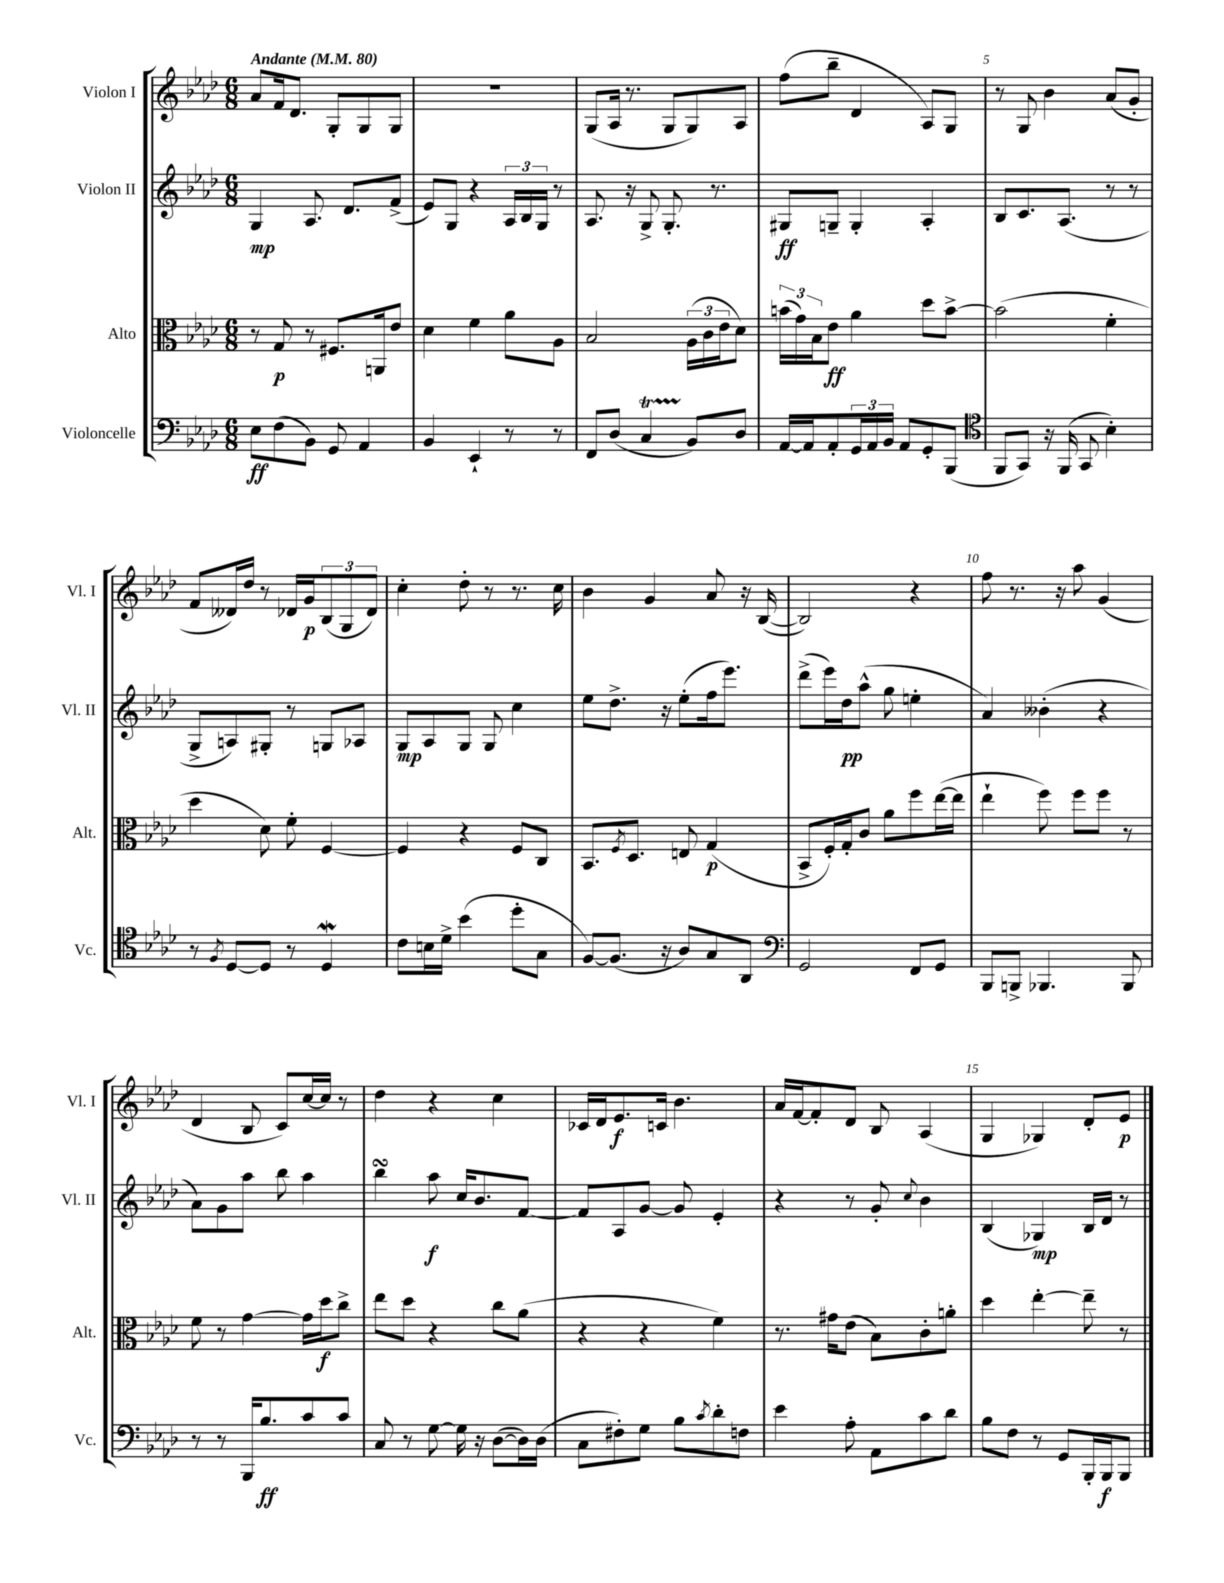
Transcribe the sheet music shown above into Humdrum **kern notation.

**kern	**kern	**kern	**kern
*staff4	*staff3	*staff2	*staff1
*clefF4	*clefC3	*clefG2	*clefG2
*k[b-e-a-d-]	*k[b-e-a-d-]	*k[b-e-a-d-]	*k[b-e-a-d-]
*M6/8	*M6/8	*M6/8	*M6/8
*MM80	*MM80	*MM80	*MM80
8E-	8r	4G	8a-
(8F	8G	.	16f
.	.	.	8.d-
8BB-)	8r	8.A-	.
8GG	8.F#	.	8G'
.	.	8.d-	.
4AA-	.	.	8G
.	16AA	.	.
.	8e-	(8f^	8G
=	=	=	=
4BB-	4d-	8e-)	2.r
.	.	8G	.
4EE-`	4f	4r	.
8r	8a-	24A-	.
.	.	24B-	.
.	.	24G	.
8r	8A-	8r	.
=	=	=	=
8FF	2B-	8.A-	(8G
(8D-	.	.	16A-
.	.	16r	8.r
4C	.	8G^	.
.	.	8.G'	8G
8BB-)	(24A-	.	8G)
.	24c	.	.
.	.	8.r	.
.	24e-	.	.
8D-	8d-)	.	8A-
=	=	=	=
[16AA-	(24b	8G#	(8ff
.	24g)	.	.
16AA-]	.	.	.
.	24B-	.	.
8AA-'	8e-	8G~	8bb-~
24GG	4a-	4G'	4d-
24AA-	.	.	.
24BB-	.	.	.
8AA-	.	.	.
8GG'	8dd-	4A-'	8A-)
(8BBB-	[8b^	.	8G
=	=	=	=
*clefC4	*	*	*
8FF	(2b]	8B-	8r
8GG)	.	8.c	8G
16r	.	.	4b-
(16FF	.	(8.A-	.
8GG	.	.	.
4B-')	4f'	8r	(8a-
.	.	8r	8g'
=	=	=	=
8r	4dd-	8G^	8f
8qF	.	.	.
[8D-	.	8A)	16d--)
.	.	.	16dd-
8D-]	8d-)	8G#'	8r
8r	8f'	8r	16d-
.	.	.	16g
4D-	[4F	8G	(12B-
.	.	.	12G
.	.	8A-	.
.	.	.	12d-)
=	=	=	=
8c	4F]	8G	4cc'
16B	.	8A-	.
16d-^	.	.	.
(4b-	4r	8G	8dd-'
.	.	8G	8r
8dd-'	8F	4cc	8.r
8G	8C	.	.
.	.	.	16cc
=	=	=	=
[8F)	8.BB-	8ee-	4b-
(8.F]	.	8.dd-^	.
.	8qF	.	.
.	8.D-	.	.
.	.	.	4g
16r	.	16r	.
8A-)	8E	(8ee-'	.
8G	(4G	16ff	8a-
.	.	8.eee-)	.
8AA-	.	.	16r
.	.	.	([16B-
=	=	=	=
*clefF4	*	*	*
2GG	8BB-^	(8ddd-^	2B-])
.	16F')	16eee-)	.
.	16G'	16dd-	.
.	8c	(8aa-^^	.
.	8a-	8gg	.
8FF	8ff	4ee'	4r
8GG	([16ee-	.	.
.	16ee-]	.	.
=	=	=	=
8BBB-	4ee-`	4a-)	8ff
8BBB^	.	.	8.r
4.BBB-	8ff)	(4b--'	.
.	.	.	16r
.	8ff	.	8aa-
.	8ff	4r	(4g
8BBB-	8r	.	.
=	=	=	=
8r	8f	8a-)	4d-
8r	8r	8g	.
16BBB-	[4g	8aa-	8B-
8.B-	.	.	.
.	.	8bb-	8c)
8c	16g]	4aa-	[16cc
.	16dd-	.	16cc]
8c	8cc^	.	8r
=	=	=	=
8C	8ee-	4bb-	4dd-
8r	8dd-	.	.
[8G	4r	8aa-	4r
16G]	.	16cc	.
16r	.	8.b-	.
([8D-	8cc	.	4cc
16D-])	(8a-	[8f	.
(16D-	.	.	.
=	=	=	=
8C	4r	8f]	16c-
.	.	.	16d-
8F#')	.	8A-	8.e-
8G	4r	[8g	.
.	.	.	16c
8B-	.	8g]	4.b-
8qc	.	.	.
8d-'	4f)	4e-'	.
8F	.	.	.
=	=	=	=
4e-	8.r	4r	16a-
.	.	.	[16f
.	.	.	8f']
.	16g#	.	.
8A-'	(8e-	8r	8d-
8AA-	8B-)	8g'	8B-
.	.	8qqcc	.
8c	8c'	4b-	(4A-
8d-	8a'	.	.
=	=	=	=
8B-	4dd-	(4B-	4G
8F	.	.	.
8r	[4ee-'	4G-)	4G-)
8GG	.	.	.
16BBB-'	8ee-~]	16B-	8d-'
16BBB-	.	16d-	.
8BBB-	8r	8r	8e-
==	==	==	==
*-	*-	*-	*-
